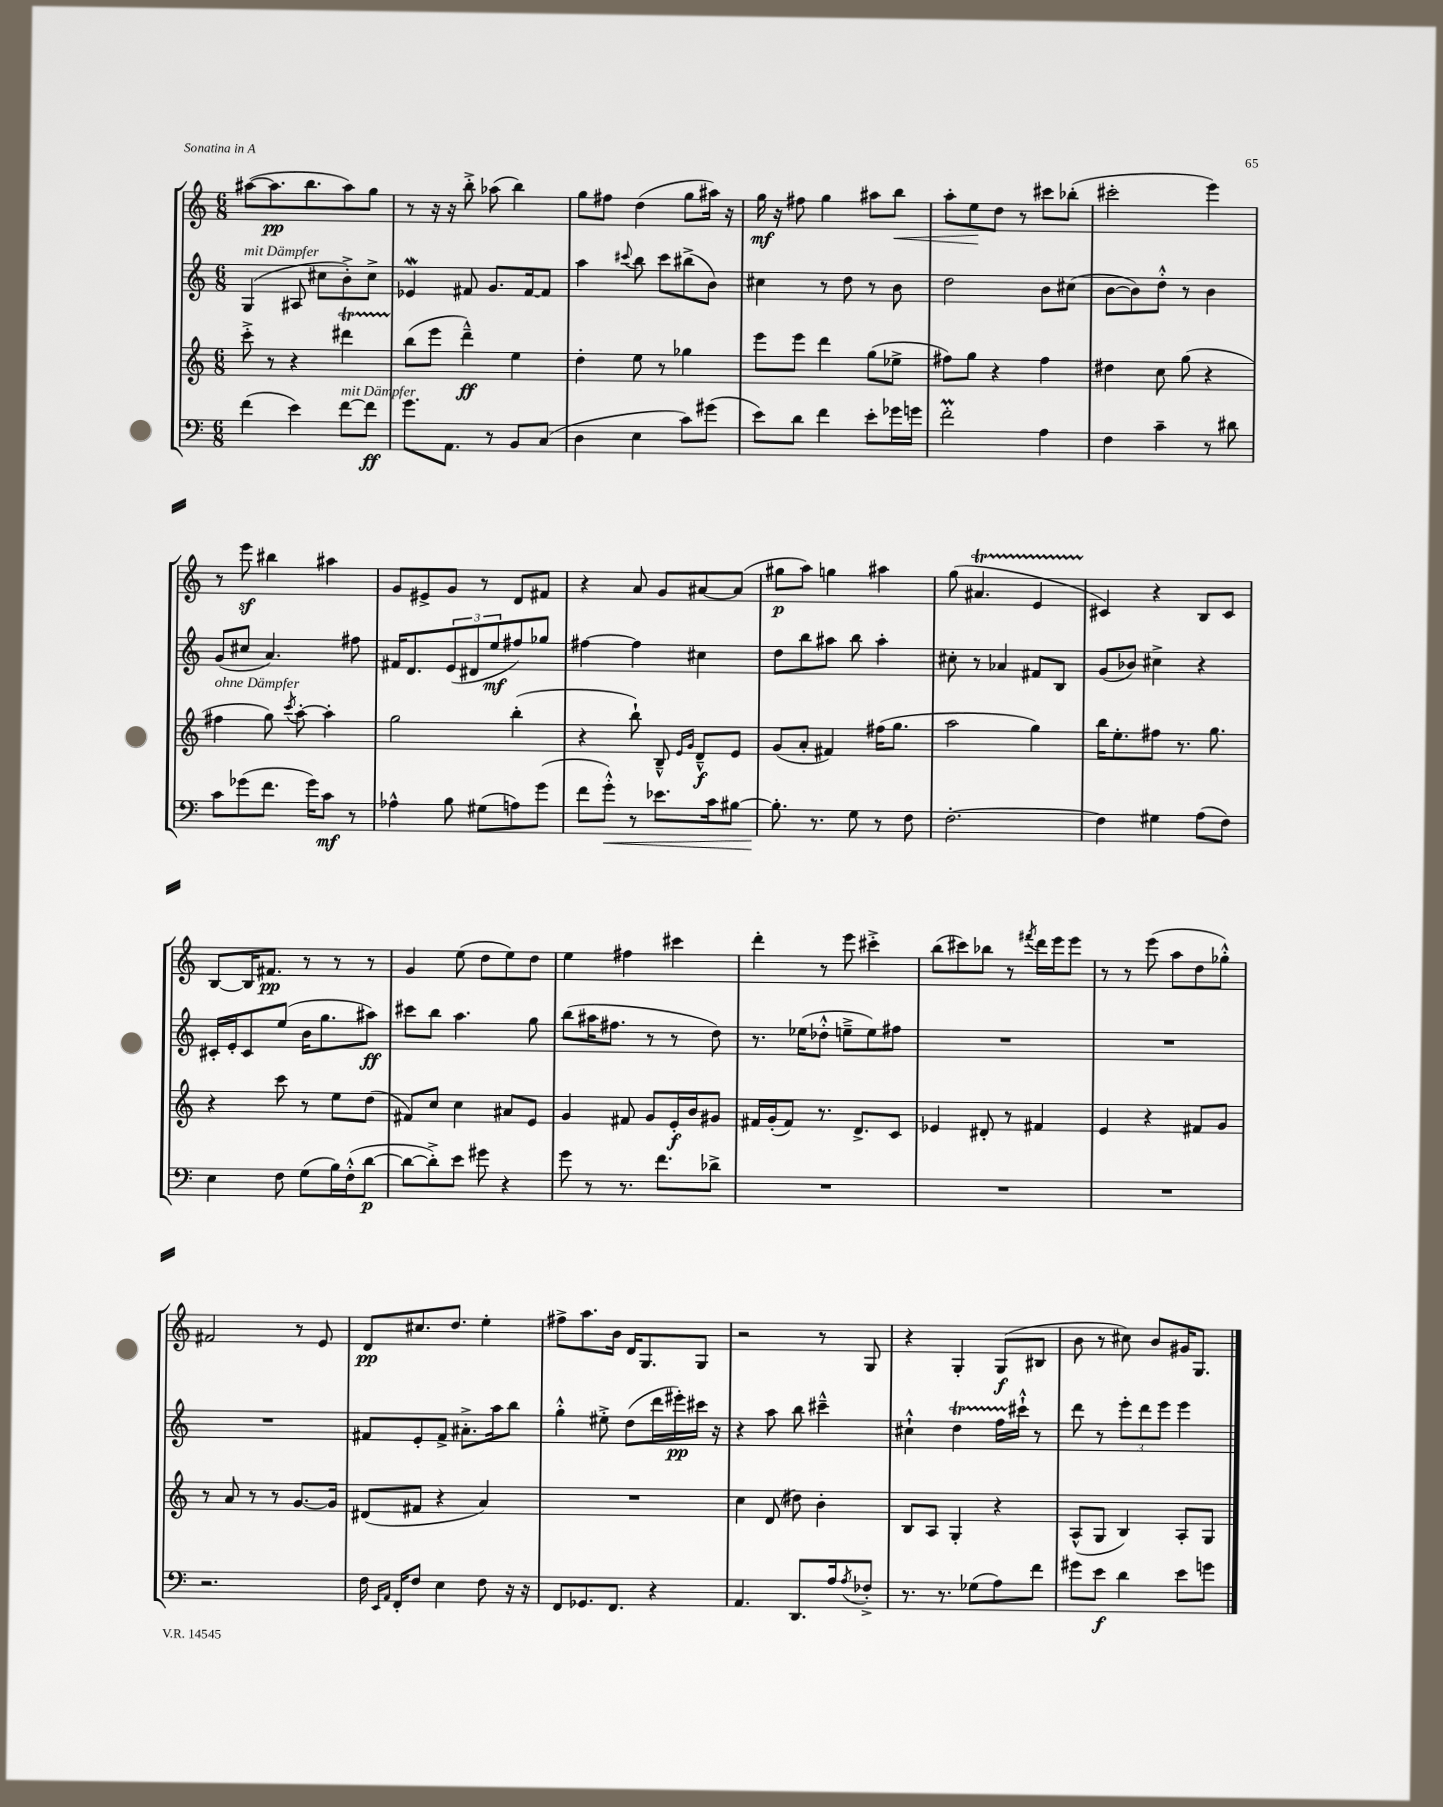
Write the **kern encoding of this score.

**kern	**kern	**kern	**kern
*staff4	*staff3	*staff2	*staff1
*clefF4	*clefG2	*clefG2	*clefG2
*k[]	*k[]	*k[]	*k[]
*M6/8	*M6/8	*M6/8	*M6/8
(4f\	8ccc'^\	(4G/	([8aa#\L
.	8r	.	8.aa#\]
4e\)	4r	8A#/	.
.	.	.	8.bb\
.	.	8cc#\L	.
[8f\L	4ddd#\	8b'^\)	8aa#\)
8f\]J	.	8cc#^\J	8gg\J
=	=	=	=
8.g\L	(8bb\L	4e-/	8r
.	8eee\J	.	16r
8.AA\J	.	.	16r
.	4ddd~^^\)	8f#/	8bb'^\
8r	.	8.g/L	(8aa-\
8BB/L	4ee\	.	4bb\)
.	.	[16f#/k	.
(8C/J	.	8f#/]J	.
=	=	=	=
4D\	4dd'\	4aa\	8gg\L
.	.	.	8ff#\J
.	.	8qqccc#/	.
4E\	8ee\	8bb\	(4dd\
.	8r	8ccc#\L	.
8c\L)	4gg-\	(8bb#^\	8gg\L
(8g#\J	.	8b\J)	16aa#\Jk)
.	.	.	16r
=	=	=	=
8e\L)	8eee\L	4cc#\	16gg\
.	.	.	16r
8d\J	8eee\J	.	8ff#\
4f\	4ddd\	8r	4gg\
.	.	8dd\	.
8e'\L	(8gg\L	8r	8aa#\L
16g-\L	8ee-^\J	8b\	8bb\J
16g\JJ	.	.	.
=	=	=	=
2f'\	8ff#\L)	2dd\	8aa'\L
.	8gg\J	.	8ee\
.	4r	.	8dd\J
.	.	.	8r
4A\	4ff#\	8b\L	8ccc#\L
.	.	(8cc#\J	(8bb-'\J
=	=	=	=
4F\	4dd#\	[8b\L	2ccc#'\
.	.	8b\])	.
4c~\	8cc\	8dd'^^\J	.
.	(8gg\	8r	.
8r	4r	4b\	4eee\)
8d#\	.	.	.
=	=	=	=
8c\L	4ff#\	(8g/L	8r
(8g-\	.	8cc#/J	8eee\
8.f\J	8gg\)	4.a/)	4bb#\
.	8qccc/	.	.
.	[8aa'\	.	.
16g-\LK)	.	.	.
8c\J	4aa'\]	.	4aa#\
8r	.	8ff#\	.
=	=	=	=
4A-^^\	2gg\	16f#/LK	8g/L
.	.	8.d/	.
.	.	.	8e#^/
8B\	.	(12e/	8g/J
.	.	12d#/	.
(8G#\L	.	.	8r
.	.	12ee/	.
8A\)	(4bb'\	8ff#/)	8d/L
(8g\J	.	8gg-/J	8f#/J
=	=	=	=
8f\L	4r	[4ff#\	4r
8g'^^\J)	.	.	.
8r	8bb`\)	4ff#\]	8a/
8.e-\L	8B~^^/	.	8g/L
.	16qqe/LL	.	.
.	16qqg/JJ	.	.
.	8d~^^/L	4cc#\	[8a#/
16c\k	.	.	.
[8B#\J	8e/J	.	(8a#/]J
=	=	=	=
8.B#'\]	(8g/L	8dd\L	8gg#\L
.	8a'/J	8bb\	8aa\J)
8.r	.	.	.
.	4f#/)	8aa#\J	4gg\
8G\	.	8bb\	.
8r	(16ff#\LK	4aa#'\	4aa#\
.	8.gg\J	.	.
8F\	.	.	.
=	=	=	=
[2.F'\	2aa\	8cc#'\	(8gg\
.	.	8r	4.a#/
.	.	4a-/	.
.	4gg\)	8f#/L	4e/
.	.	8B/J	.
=	=	=	=
4F\]	16bb\LK	(8g/L	4c#/)
.	8.ee'\	.	.
.	.	8b-/J)	.
4G#\	8ff#\J	4cc#^\	4r
.	8.r	.	.
(8A\L	.	4r	8B/L
.	8.gg\	.	.
8F\J)	.	.	8c#/J
=	=	=	=
4E\	4r	16c#'/LL	[8B/L
.	.	16e'/J	.
.	.	8c#/	16B/]K
.	.	.	8.f#/J
8F\	8ccc\	(8ee/J	.
(8G\L	8r	16b\LK	8r
.	.	8.gg\	.
16B\L)	8ee\L	.	8r
(16F'^^\J	.	.	.
[8d\J	(8dd\J	8aa#\J)	8r
=	=	=	=
8d\_L	8f#/L)	8ccc#\L	4g/
8d'^\])	8cc/J	8bb\J	.
8e\J	4cc\	4.aa\	(8ee\
8g#\	.	.	8dd\L
4r	8a#/L	.	8ee\)
.	8e/J	8gg\	8dd\J
=	=	=	=
8g\	4g/	(8bb\L	4ee\
8r	.	16aa#\K	.
.	.	8.ff#\J	.
8.r	8f#/	.	4ff#\
.	8g/L	8r	.
8.f\L	.	.	.
.	16e'/L	8r	4ccc#\
.	16b/J	.	.
8d-^\J	8g#/J	8dd\)	.
=	=	=	=
2.r	16f#/LL	8.r	4ddd'\
.	(16g'/J	.	.
.	8f#/J)	.	.
.	.	(16ee-\LK	.
.	8.r	8dd-'^^\J	8r
.	.	8ee~^\L	8eee\
.	8.d^/L	.	.
.	.	8ee\)	4ccc#'^\
.	8c/J	8ff#\J	.
=	=	=	=
2.r	4e-/	2.r	(8bb\L
.	.	.	8ccc#\)
.	8d#'/	.	8bb-\J
.	8r	.	8r
.	.	.	8qfff#/
.	4f#/	.	16ddd\LL
.	.	.	16eee\J
.	.	.	8eee\J
=	=	=	=
2.r	4e/	2.r	8r
.	.	.	8r
.	4r	.	(8eee\
.	.	.	8aa\L
.	8f#/L	.	8dd\
.	8g/J	.	8gg-'^^\J)
=	=	=	=
2.r	8r	2.r	2f#/
.	8a/	.	.
.	8r	.	.
.	8r	.	.
.	[8.g/L	.	8r
.	.	.	8e/
.	16g/]Jk	.	.
=	=	=	=
16F\	(8d#/L	8f#/L	8d/L
16qqEE/LL	.	.	.
16qqAA/JJ	.	.	.
16FF'/LK	.	.	.
8F/J	8f#/J	8e'/	8.cc#/
4E\	4r	8f#^/J	.
.	.	.	8.dd/J
.	.	8.a#'^\L	.
8F\	4a/)	.	4ee'\
.	.	16aa\k	.
16r	.	8bb\J	.
16r	.	.	.
=	=	=	=
8FF/L	2.r	4gg'^^\	8ff#^\L
8.GG-/	.	.	8.aa\
.	.	8ee#'^\	.
8.FF/J	.	.	16b\Jk
.	.	(8dd\L	16d/LK
.	.	.	8.G/
4r	.	16ddd\L	.
.	.	16eee#'\)	.
.	.	16ccc#\JJ	8G/J
.	.	16r	.
=	=	=	=
4.AA/	4cc\	4r	2r
.	(8d/	8aa\	.
8.DD/L	8dd#\)	8bb\	.
.	4b'\	4ccc#~^^\	8r
16A/k	.	.	.
8qA/	.	.	.
8F-'^/J	.	.	8G/
=	=	=	=
8.r	8B/L	4cc#`^^\	4r
.	8A/J	.	.
8.r	.	.	.
.	4G'/	4dd\	4G'/
(8G-\L	.	.	.
8A\)	4r	16ff\LL	(8G/L
.	.	16ccc#`^^\JJ	.
8f\J	.	8r	8B#/J
=	=	=	=
8g#\L	(8A^^/L	8ddd\	8b\
8e\J	8G/J	8r	8r
4d\	4B/)	12eee'\L	8cc#\)
.	.	12ddd\	.
.	.	.	8b/L
.	.	12eee\J	.
8e\L	8A'/L	4eee\	16g#/K
.	.	.	8.G/J
8g\J	8G/J	.	.
==	==	==	==
*-	*-	*-	*-
